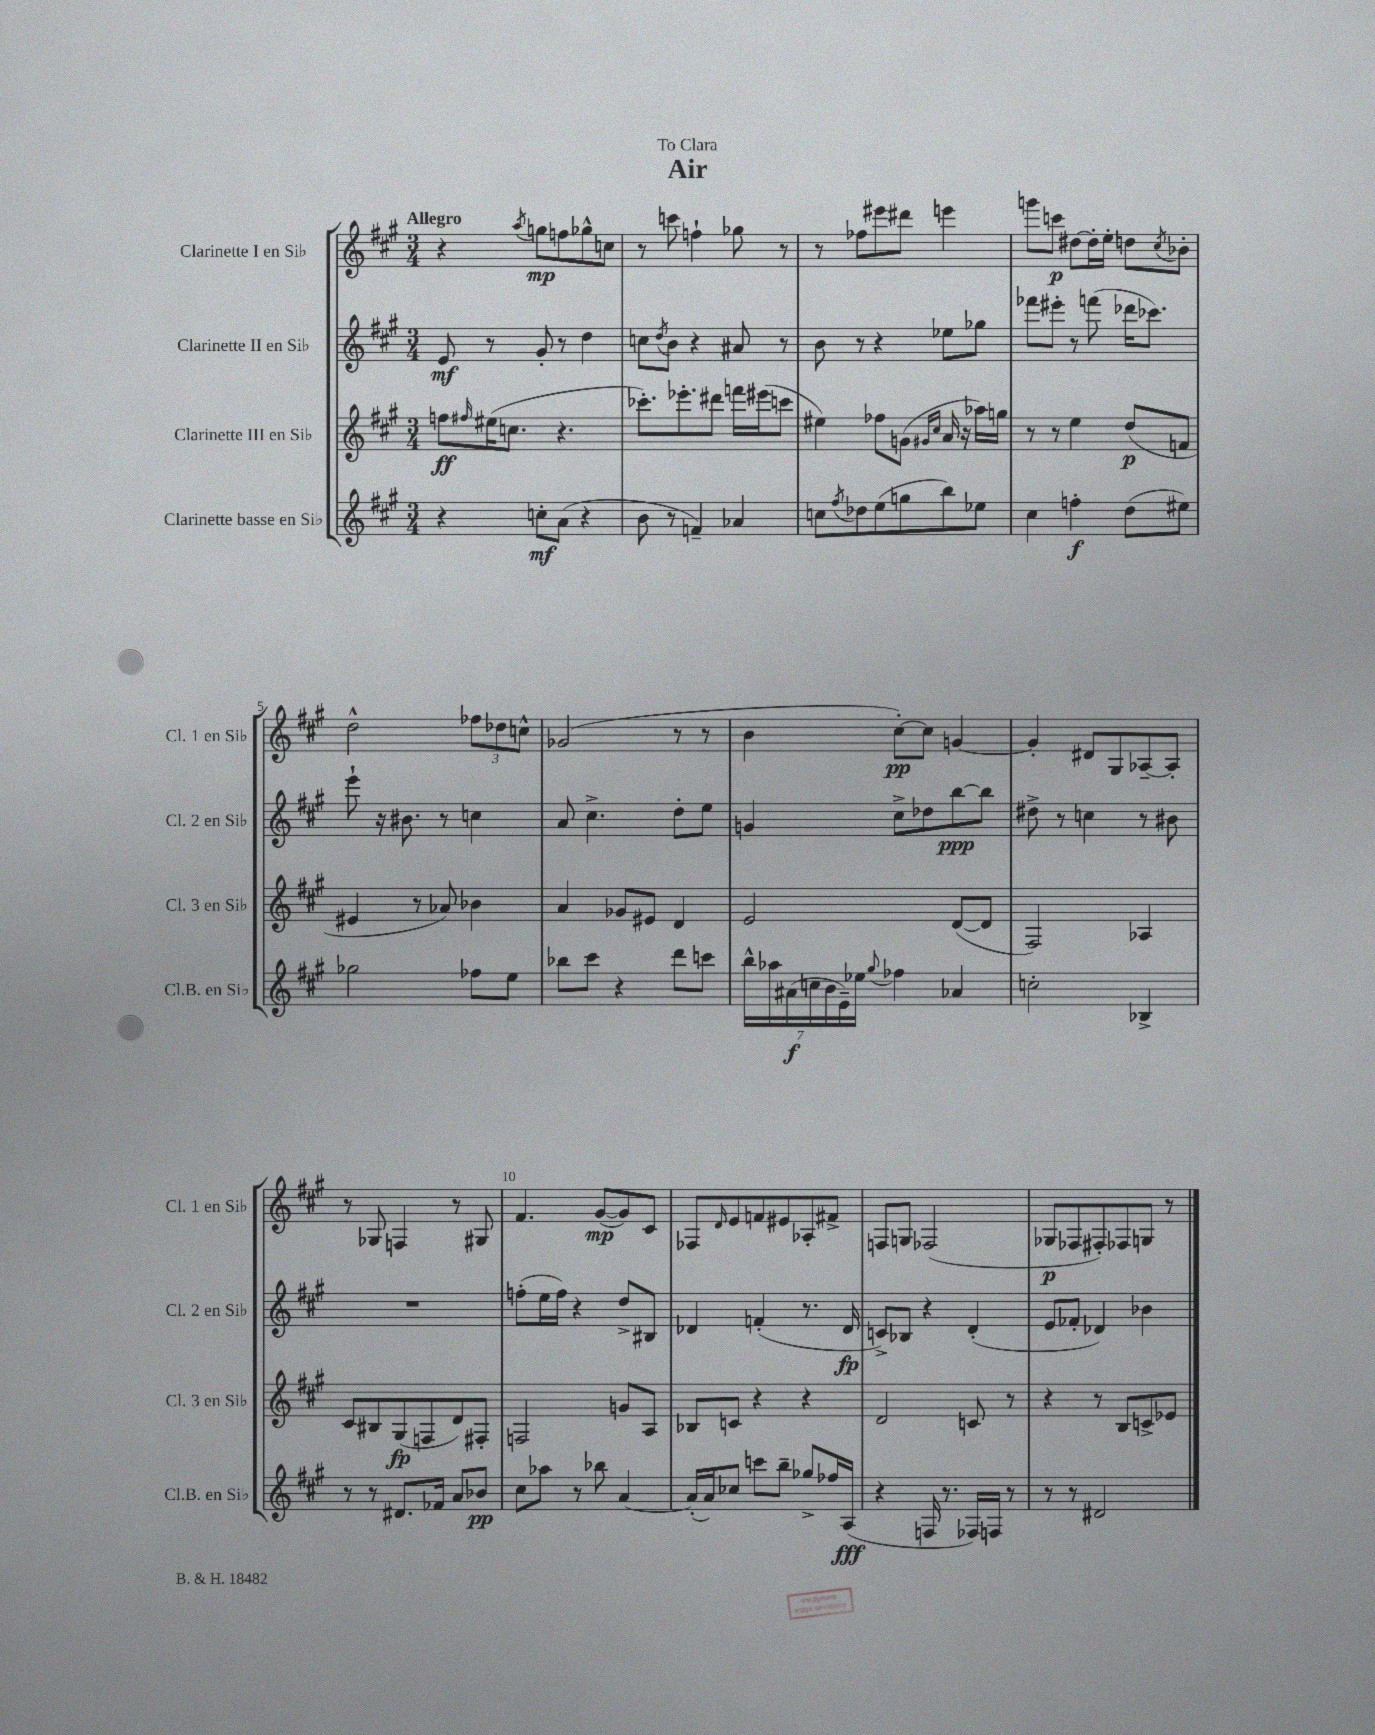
\header { title = "Air" dedication = "To Clara" }
<<
\new StaffGroup <<
\new Staff = "s0" \with { instrumentName = "Clarinette I en Sib" shortInstrumentName = "Cl. 1 en Sib" } {
    \clef treble \key a \major \numericTimeSignature \time 3/4 \tempo "Allegro"
    r4 \acciaccatura { a''8 } g''8\mp f''8 ges''8-^ c''8 |
    r8 c'''8 f''4-! ges''8 r8 |
    r8 fes''8 eis'''8 dis'''8 e'''4 |
    g'''8 c'''8\p dis''8~ dis''16-. e''16-. d''8 \acciaccatura { cis''8 } bes'8-. |
    d''2-^ \tuplet 3/2 { fes''8 des''8 c''8-^ } |
    ges'2( r8 r8 |
    b'4 cis''8~-.\pp) cis''8 g'4~ |
    g'4-. dis'8 gis8 aes8~-- aes8-. |
    r8 ges8 f4 r8 gis8 |
    fis'4. gis'8~\mp( gis'8) cis'8 |
    fes8 \grace { d'16 } e'8 f'8 eis'8 aes8-. fis'8-> |
    f8 g8 fes2( |
    ges8\p fes8 fis8-.) fes8 g8 r8 \bar "|." |
}
\new Staff = "s1" \with { instrumentName = "Clarinette II en Sib" shortInstrumentName = "Cl. 2 en Sib" } {
    \clef treble \key a \major \numericTimeSignature \time 3/4
    e'8\mf r8 gis'8-. r8 d''4 |
    c''8 \acciaccatura { d''8 } b'8 r4 ais'8 r8 |
    b'8 r8 r4 ees''8 ges''8 |
    fes'''8 eis'''8-. r8 f'''8( des'''16 ces'''8.) |
    e'''8-! r16 bis'8. r8 c''4 |
    a'8 cis''4.-> d''8-. e''8 |
    g'4 cis''8-> des''8 b''8~\ppp b''8 |
    dis''8-> r8 c''4 r8 bis'8 |
    R2. |
    f''8-.( e''16 f''16) r4 d''8-> bis8 |
    des'4 f'4-.( r8. des'16\fp |
    c'8->) bes8 r4 d'4-.( |
    e'8 fes'8-. des'4) bes'4 \bar "|." |
}
\new Staff = "s2" \with { instrumentName = "Clarinette III en Sib" shortInstrumentName = "Cl. 3 en Sib" } {
    \clef treble \key a \major \numericTimeSignature \time 3/4
    f''8\ff \grace { fis''16 } eis''16( c''8. r4. |
    ces'''8.-.) ees'''8.-. dis'''8 f'''16 eis'''16( c'''8 |
    eis''4) fes''8 g'8( \grace { gis'16 cis''16 } a'16 r16 aes''16) g''16 |
    r8 r8 e''4 d''8\p( f'8 |
    eis'4 r8 aes'8) bes'4 |
    a'4 ges'8 eis'8 d'4 |
    e'2 d'8~( d'8 |
    fis2) aes4 |
    cis'8 bis8 gis8\fp( f8 d'8) fis8-. |
    f2 g'8 a8 |
    bes8 c'8 r4 r4 |
    d'2 c'8 r8 |
    r4 r8 b8 c'8-> ees'8 \bar "|." |
}
\new Staff = "s3" \with { instrumentName = "Clarinette basse en Sib" shortInstrumentName = "Cl.B. en Sib" } {
    \clef treble \key a \major \numericTimeSignature \time 3/4
    r4 c''8-.\mf a'8( r4 |
    b'8 r8 f'4--) aes'4 |
    c''8 \acciaccatura { fis''8 } des''8 e''8( g''8 b''8) ees''8 |
    cis''4 f''4-.\f d''8( eis''8) |
    ges''2 fes''8 e''8 |
    bes''8 cis'''8 r4 d'''8 c'''8 |
    \tuplet 7/4 { b''16-^ aes''16 ais'16\f( c''16 b'16 e'16--) ees''16 } \appoggiatura { gis''8 } fes''4 aes'4 |
    c''2-. bes4-> |
    r8 r8 dis'8. fes'16 a'8 bes'8\pp |
    cis''8 aes''8 r8 bes''8 a'4~ |
    a'16-.( a'16) ces''8 c'''8 b''8-- ges''8-> fes''16 a16\fff( |
    r4 f16 r8. fes16) f16 r8 |
    r8 r8 dis'2 \bar "|." |
}
>>
>>
\layout { \context { \Score \override BarNumber.break-visibility = ##(#f #t #t) barNumberVisibility = #(every-nth-bar-number-visible 5) } }
